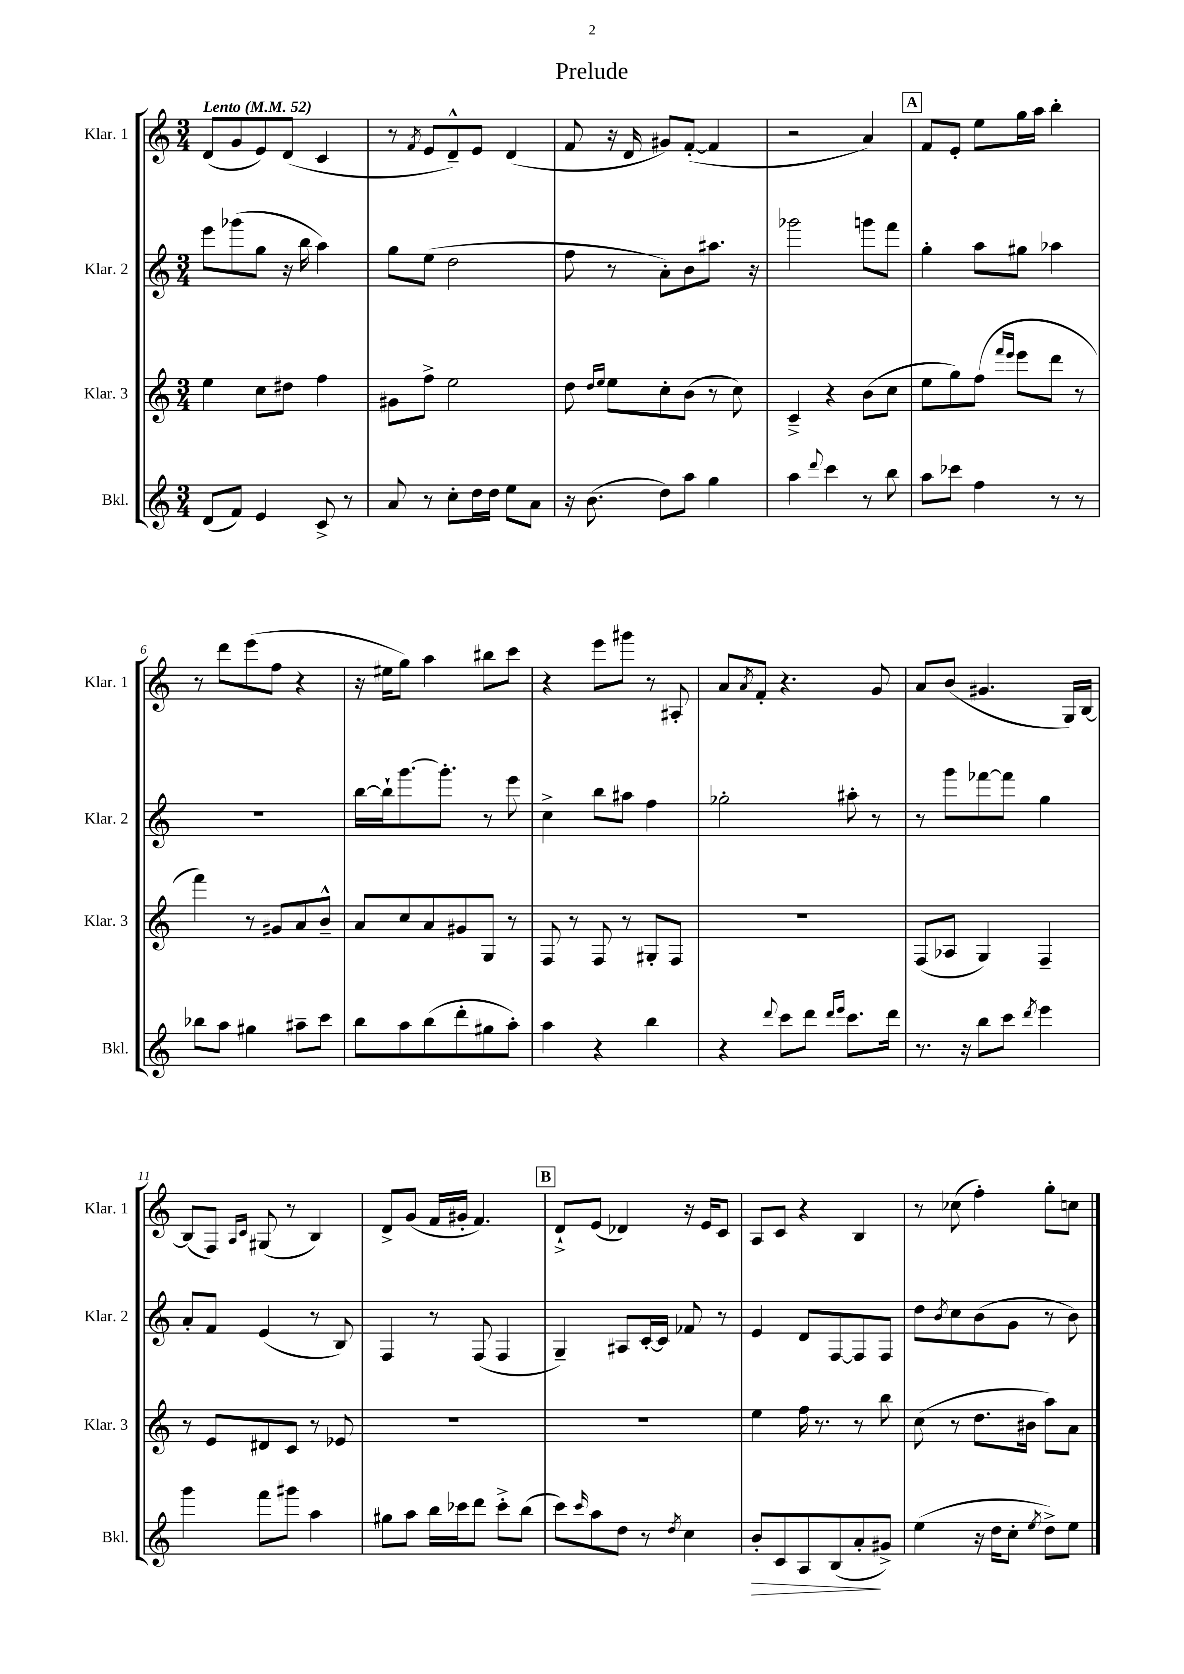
\header { title = "Prelude" }
<<
\new StaffGroup <<
\new Staff = "s0" \with { instrumentName = "Klar. 1" shortInstrumentName = "Klar. 1" } {
    \clef treble \key c \major \numericTimeSignature \time 3/4 \tempo "Lento" 4 = 52
    d'8( g'8 e'8) d'8( c'4 |
    r8 \acciaccatura { f'8 } e'8 d'8---^) e'8 d'4( |
    f'8 r16 d'16 gis'8) f'8~-.( f'4 |
    r2 a'4) |
    \mark \markup { \box "A" } f'8 e'8-. e''8 g''16 a''16 b''4-. |
    r8 d'''8 e'''8( f''8 r4 |
    r16 eis''16 g''8) a''4 bis''8 c'''8 |
    r4 e'''8 gis'''8 r8 ais8-. |
    a'8 \acciaccatura { a'8 } f'8-. r4. g'8 |
    a'8 b'8( gis'4. g16) b16~ |
    b8( f8) \grace { a16 c'16 } gis8( r8 b4) |
    d'8-> g'8( f'16 gis'16-. f'4.) |
    \mark \markup { \box "B" } d'8-!-> e'8( des'4) r16 e'16 c'8 |
    a8 c'8 r4 b4 |
    r8 ces''8( f''4-.) g''8-. c''8 \bar "|." |
}
\new Staff = "s1" \with { instrumentName = "Klar. 2" shortInstrumentName = "Klar. 2" } {
    \clef treble \key c \major \numericTimeSignature \time 3/4
    e'''8 ges'''8( g''8 r16 b''16 a''4) |
    g''8 e''8( d''2 |
    f''8 r8 a'8-.) b'8 ais''8. r16 |
    ges'''2 g'''8 f'''8 |
    \mark \markup { \box "A" } g''4-. a''8 gis''8 aes''4 |
    R2. |
    b''16~ b''16-! g'''8.~ g'''8.-. r8 e'''8 |
    c''4-> b''8 ais''8 f''4 |
    ges''2-. ais''8-. r8 |
    r8 g'''8 fes'''8~ fes'''8 g''4 |
    a'8-. f'8 e'4( r8 b8) |
    f4 r8 f8( f4 |
    \mark \markup { \box "B" } g4--) ais8 c'16~-. c'16 fes'8 r8 |
    e'4 d'8 f8~ f8 f8 |
    d''8 \acciaccatura { b'8 } c''8 b'8( g'8 r8 b'8) \bar "|." |
}
\new Staff = "s2" \with { instrumentName = "Klar. 3" shortInstrumentName = "Klar. 3" } {
    \clef treble \key c \major \numericTimeSignature \time 3/4
    e''4 c''8 dis''8 f''4 |
    gis'8 f''8-> e''2 |
    d''8 \grace { d''16 e''16 } e''8 c''8-. b'8( r8 c''8) |
    c'4---> r4 b'8( c''8 |
    \mark \markup { \box "A" } e''8 g''8) f''8( \grace { f'''16 e'''16 } e'''8 d'''8 r8 |
    f'''4) r8 gis'8 a'8 b'8---^ |
    a'8 c''8 a'8 gis'8 g8 r8 |
    f8 r8 f8 r8 gis8-. f8 |
    R2. |
    f8( aes8 g4) f4-- |
    r8 e'8 dis'8 c'8 r8 ees'8 |
    R2. |
    \mark \markup { \box "B" } R2. |
    e''4 f''16 r8. r8 b''8 |
    c''8( r8 d''8. bis'16 a''8) a'8 \bar "|." |
}
\new Staff = "s3" \with { instrumentName = "Bkl." shortInstrumentName = "Bkl." } {
    \clef treble \key c \major \numericTimeSignature \time 3/4
    d'8( f'8) e'4 c'8-> r8 |
    a'8 r8 c''8-. d''16 d''16 e''8 a'8 |
    r16 b'8.( d''8) a''8 g''4 |
    a''4 \appoggiatura { d'''8 } c'''4 r8 b''8 |
    \mark \markup { \box "A" } a''8 ces'''8 f''4 r8 r8 |
    bes''8 a''8 gis''4 ais''8-- c'''8 |
    b''8 a''8 b''8( d'''8-. gis''8 a''8-.) |
    a''4 r4 b''4 |
    r4 \appoggiatura { d'''8 } c'''8 d'''8 \grace { d'''16 e'''16 } c'''8. d'''16 |
    r8. r16 b''8 c'''8 \acciaccatura { d'''8 } e'''4 |
    g'''4 f'''8 gis'''8 a''4 |
    gis''8 a''8 b''16 ces'''16 d'''8 ces'''8-.-> b''8( |
    \mark \markup { \box "B" } c'''8) \grace { c'''16 } a''8 d''8 r8 \acciaccatura { d''8 } c''4 |
    b'8-.\> c'8 a8 b8( a'8-.\! gis'8->) |
    e''4( r16 d''16 c''8-. \acciaccatura { e''8 } d''8->) e''8 \bar "|." |
}
>>
>>
